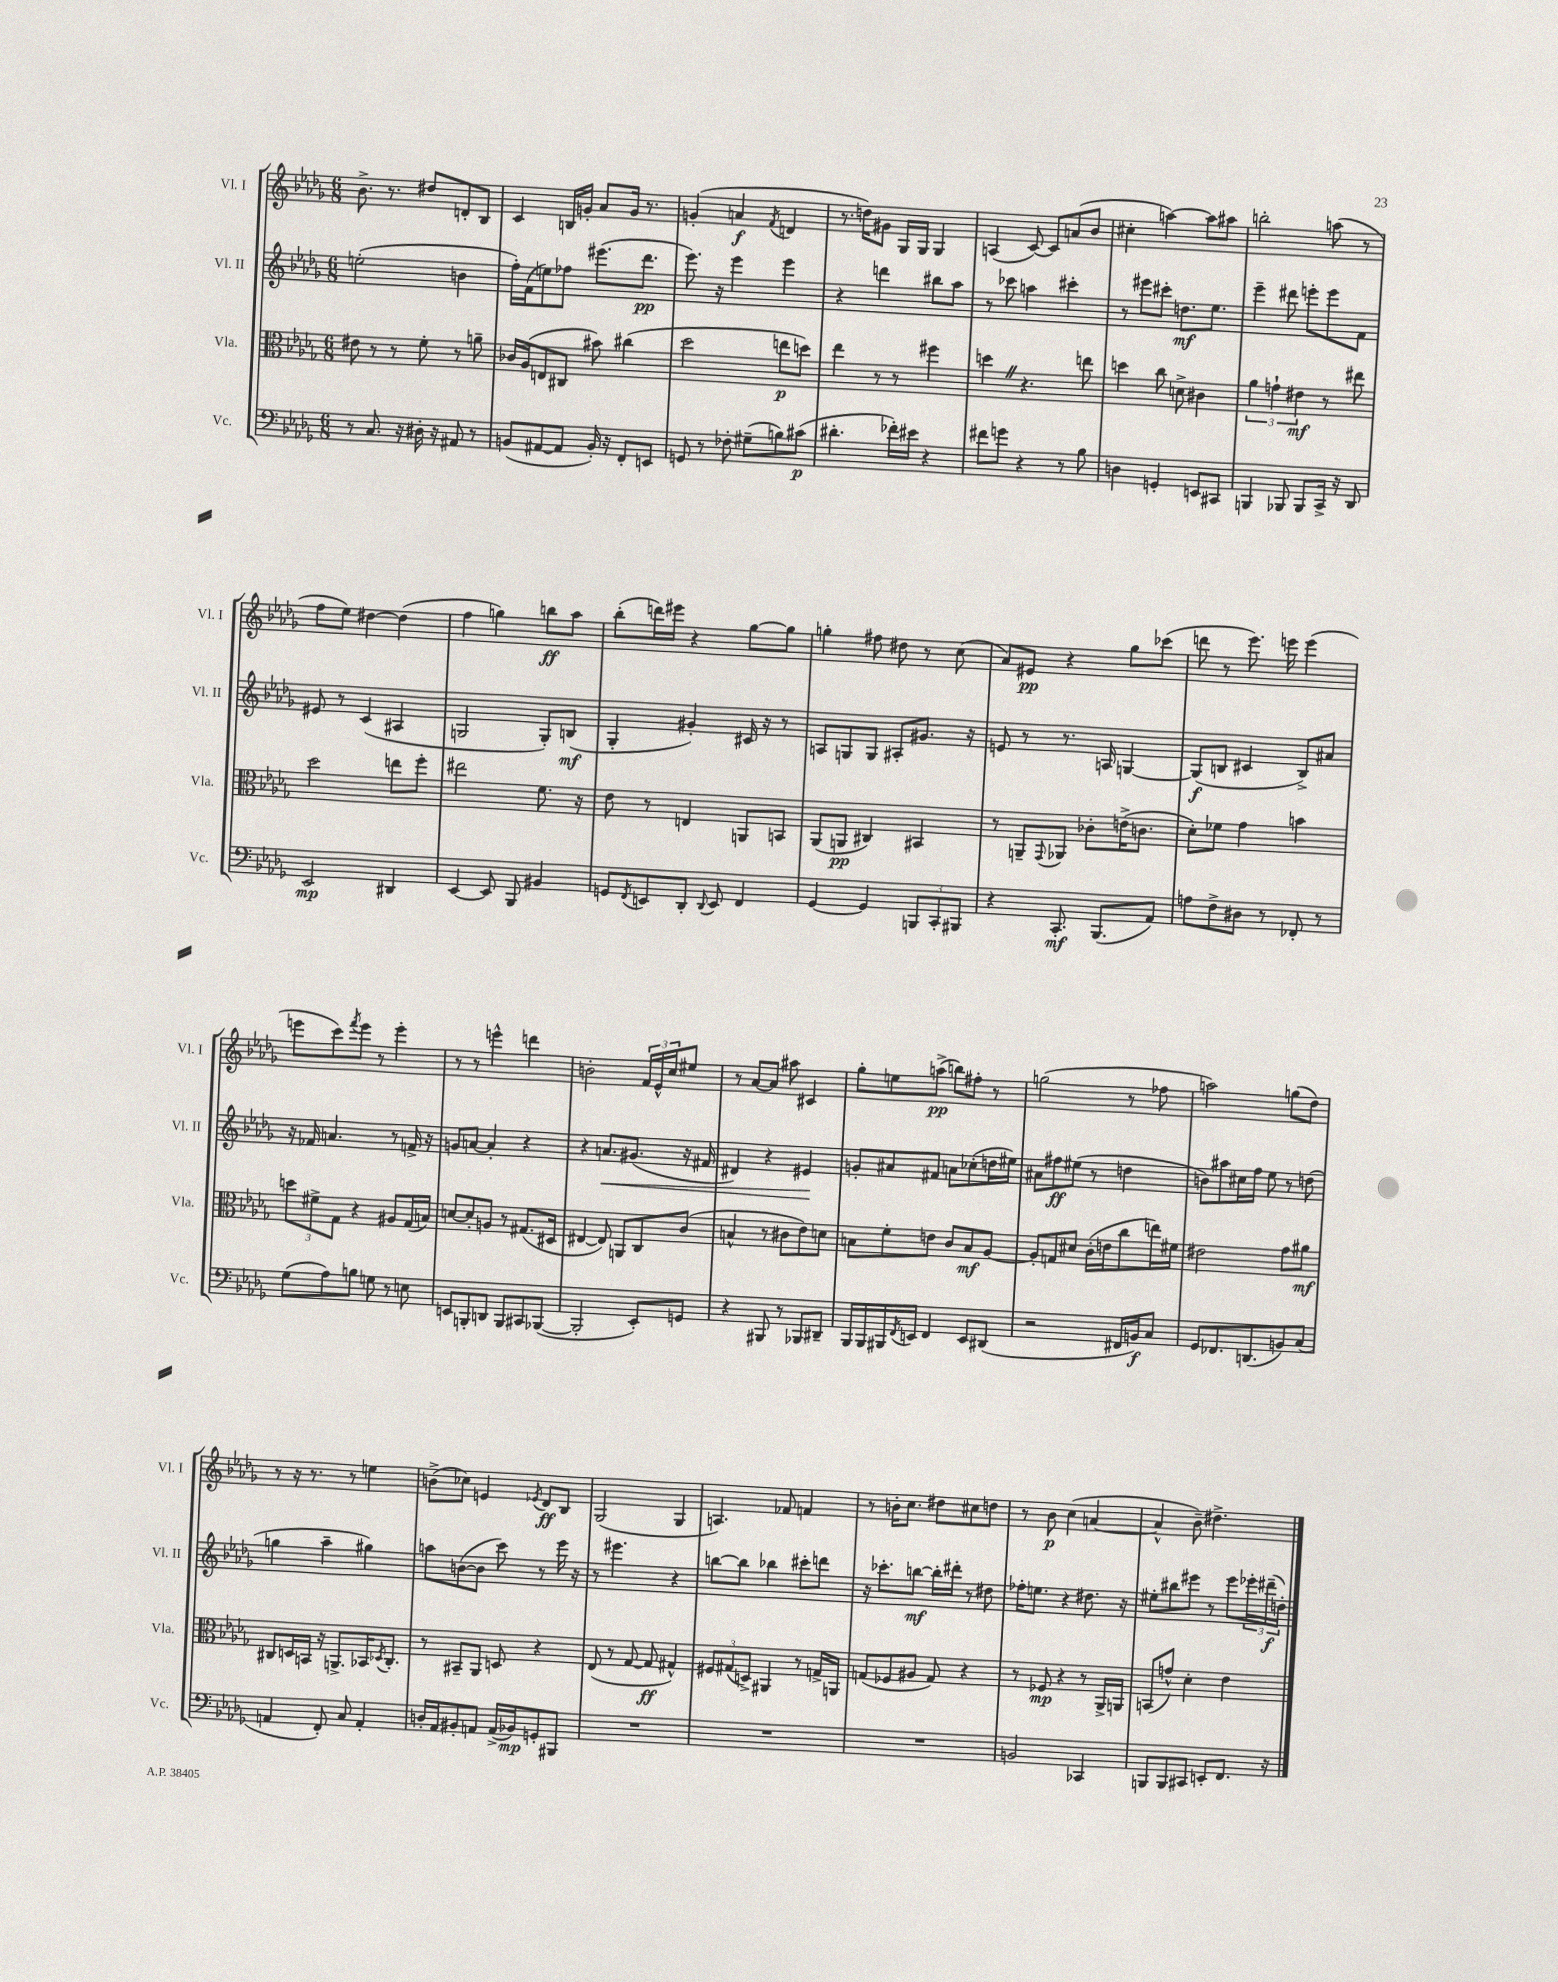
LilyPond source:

<<
\new StaffGroup <<
\new Staff = "s0" \with { instrumentName = "Vl. I" shortInstrumentName = "Vl. I" } {
    \clef treble \key des \major \numericTimeSignature \time 6/8
    bes'8.-> r8. dis''8 d'8-. bes8 |
    c'4 b16 g'16-. aes'8 g'16 r8. |
    g'4-.( a'4\f \acciaccatura { f'8 } d'4 |
    r8. d''16) gis'8 ges16 ges16 ges4 |
    a4( c'8~) c'8 a'8( bes'8 |
    cis''4-. a''4~) a''8 ais''8 |
    b''2-. a''8( r8 |
    f''8 ees''8) dis''4~ dis''4( |
    f''4 g''4) b''8\ff aes''8 |
    bes''8-.( d'''16) eis'''16 r4 ges''8~ ges''8 |
    g''4-. fis''8 dis''8 r8 c''8( |
    aes'8) eis'8\pp r4 ges''8 ces'''8( |
    d'''8 r8 ees'''8.) e'''16 e'''4( |
    e'''8 c'''8) \acciaccatura { f'''8 } e'''8 r8 e'''4-. |
    r8 r8 e'''4-^ d'''4 |
    b'2-. \tuplet 3/2 { f'16 ees'16-^ c''16 } eis''8 |
    r8 aes'8~ aes'8 ais''8 cis'4 |
    ges''8-. e''8 a''8->\pp( b''8) fis''8-. r8 |
    g''2( r8 fes''8 |
    a''2) g''8( des''8) |
    r8 r16 r8. r8 e''4 |
    b'8->( ces''8) e'4 \acciaccatura { ees'8 } des'8\ff bes8 |
    ges2( ges4 |
    a4.) fes'8 f'4 |
    r8 b'16-. c''8. dis''8 cis''8 d''8 |
    r8 bes'8\p c''4( a'4~ |
    a'4-^ bes'8--) dis''4.-> \bar "|." |
}
\new Staff = "s1" \with { instrumentName = "Vl. II" shortInstrumentName = "Vl. II" } {
    \clef treble \key des \major \numericTimeSignature \time 6/8
    e''2-.( b'4 |
    f''16-.) f'16( e''8) fes''8 eis'''8.( des'''8.\pp |
    ees'''8.) r16 ees'''4 ees'''4 |
    r4 d'''4 bis''8 aes''8 |
    r8 ces'''8 a''4 cis'''4-. |
    r8 eis'''8 cis'''8-. d''8.\mf ees''8. |
    ees'''4-- dis'''8 e'''8-. e'''8 f'8 |
    eis'8 r8 c'4( ais4 |
    g2 g8-.) b8\mf( |
    ges4-. gis'4-.) cis'16 r16 r8 |
    a8 g8 g8 ais8-. gis'8. r16 |
    e'8 r8 r8. a16 g4~ |
    g8\f( b8 cis'4 b8->) ais'8 |
    r16 fes'16 a'4. r8 f'16-> r16 |
    g'8 a'8~ a'4-. r4 |
    r4 a'8.\< gis'8.( r16 fis'16 |
    dis'4) r4 eis'4\! |
    g'8-. ais'8 fis'8 a'8 ces''8-.( d''16 eis''16) |
    ais'8 fis''8\ff eis''8( r8 d''4 |
    b'8) ais''8 cis''16 f''16 ees''8 r8 d''8( |
    g''4 aes''4-- gis''4) |
    a''8 b'8~( b'8 c'''8) r8 ees'''16 r16 |
    r8 eis'''4. r4 |
    b''8~ b''8 bes''4 cis'''8-. d'''8 |
    r16 ces'''8.-. b''8~\mf b''16-. dis'''16-. r8 dis''8 |
    fes''16-. e''8. r4 dis''8. r16 |
    eis''8-. bis''8 eis'''8 r8 eis'''8 \tuplet 3/2 { ees'''16-. dis'''16--\f( d''16-.) } \bar "|." |
}
\new Staff = "s2" \with { instrumentName = "Vla." shortInstrumentName = "Vla." } {
    \clef alto \key des \major \numericTimeSignature \time 6/8
    eis'8 r8 r8 f'8-. r8 a'8-- |
    ces'16 aes16( e8 cis8 bis'8) cis''4( |
    des''2 e''8\p d''8) |
    ees''4 r8 r8 fis''4 |
    d''4 \once \override BreathingSign.text = \markup { \musicglyph "scripts.caesura.straight" } \breathe r4. e''8 |
    d''4 c''8 d'8-> cis'4 |
    \tuplet 3/2 { aes'4 g'4-! eis'4\mf } r8 eis''8 |
    des''2 e''8 f''8-. |
    eis''2 f'8. r16 |
    ees'8 r8 e4 a,8 b,8 |
    aes,8( a,8\pp cis4) bis,4 |
    r8 a,8-- \appoggiatura { ges,8 } aes,8 ces'8-. e'16->( c'8. |
    des'8-.) fes'8 ges'4 b'4 |
    \tuplet 3/2 { d''8 fis'8-> ges8 } r4 ais8 ges16( b16) |
    d'8~ d'8-. a8 r8 gis8.( dis16 |
    eis4~ eis8) a,8 c8 c'8( |
    b4-^ r8 cis'8 ees'8) d'8 |
    b8 f'8-. e'8 c'8 b8\mf aes8~ |
    aes8-. g8 dis'8 c'16-.( e'16 c''8 e''16) fis'16 |
    eis'2 ges'8 ais'8\mf |
    cis8 d16 b,16 r16 a,8.-> bes,16 \acciaccatura { des8 } cis8.-. |
    r8 bis,8-- aes,8 d8 r4 |
    ees8( r8 ges8~ ges8\ff gis4-^) |
    \tuplet 3/2 { fis8 gis8( d8->) } ais,4 r8 g16-> a,16 |
    g8( fes8 ais8 g8) r4 |
    r8 fes8\mp r4 r8 aes,16-> a,16 |
    b,8( g'8-^) des'4-. ees'4 \bar "|." |
}
\new Staff = "s3" \with { instrumentName = "Vc." shortInstrumentName = "Vc." } {
    \clef bass \key des \major \numericTimeSignature \time 6/8
    r8 c8. r16 dis16-. r16 ais,8 r8 |
    b,8( ais,8~ ais,8 b,16-.) r16 f,8-. e,8 |
    g,8 r8 fes8-. gis8--( b8) cis'8\p( |
    dis'4.-. fes'16-.) eis'16 r4 |
    fis'8 g'8 r4 r8 bes8 |
    d4 g,4-. e,8 cis,8 |
    b,,4 bes,,8 bes,,8 c,16-> r16 des,8 |
    ees,2\mp dis,4 |
    ees,4~ ees,8 bes,,8 bis,4 |
    g,8 \acciaccatura { f,8 } e,8 des,8-. \appoggiatura { des,8 } e,8 f,4 |
    ges,4~ ges,4 \tuplet 3/2 { b,,8 c,8-. bis,,8 } |
    r4 c,8.-.\mf bes,,8.( aes,8) |
    a8 f8-> dis8 r8 fes,8-. r8 |
    ges8( aes8) b8 g8 r8 e8 |
    e,8 b,,8-. d,8 b,,8 cis,8 bes,,8~( |
    bes,,2-. ees,8-.) g,8 |
    r4 bis,,8 r8 bes,,8 dis,8-- |
    bes,,16 bes,,16 bis,,16 \acciaccatura { f,8 } e,16 f,4 e,8 dis,8( |
    r2 fis,16 b,16\f) c8 |
    ges,8 fes,8. d,8.( b,8) c8( |
    a,4 f,8-.) c8 a,4-. |
    d16-. aes,16 bis,8-. a,8 a,16->( bes,16\mp) g,8-. bis,,8 |
    R2. |
    R2. |
    R2. |
    b,2 ces,4 |
    b,,8 b,,8 cis,8 e,8-. f,8. r16 \bar "|." |
}
>>
>>
\layout { \context { \Score \remove "Bar_number_engraver" } }
